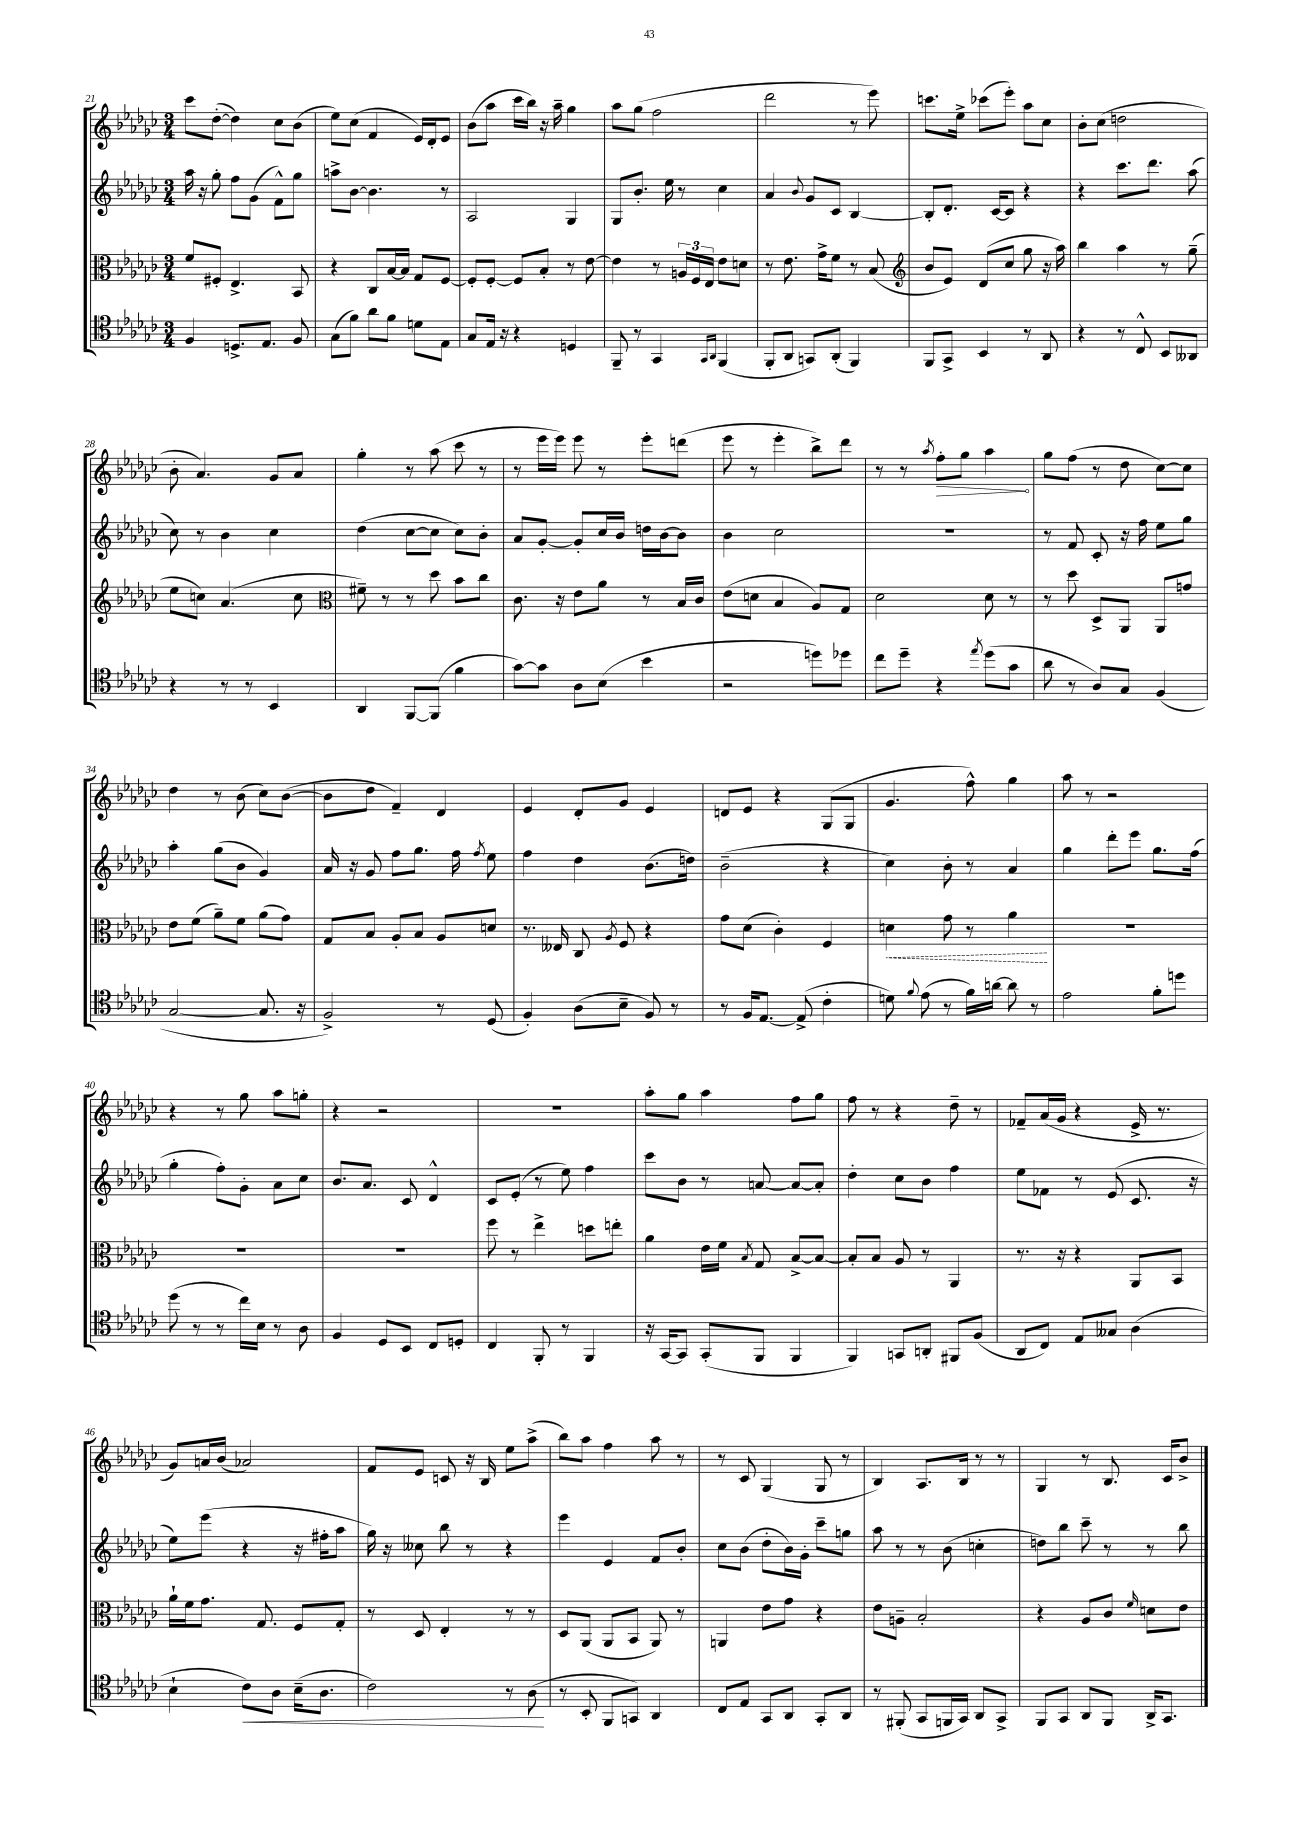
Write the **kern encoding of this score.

**kern	**dynam	**kern	**dynam	**kern	**kern	**dynam
*part4	*part4	*part3	*part3	*part2	*part1	*part1
*staff4	*staff4	*staff3	*staff3	*staff2	*staff1	*staff1
*clefC4	*	*clefC3	*	*clefG2	*clefG2	*
*k[b-e-a-d-g-c-]	*	*k[b-e-a-d-g-c-]	*	*k[b-e-a-d-g-c-]	*k[b-e-a-d-g-c-]	*
*M3/4	*	*M3/4	*	*M3/4	*M3/4	*
=21	=21	=21	=21	=21	=21	=21
4F/	.	8f/L	.	16aa-\	8ccc-\L	.
.	.	.	.	16r	.	.
.	.	8F#X'/J	.	8gg-'\	([8dd-'\J	.
8.Dn^/L	.	4.E-^/	.	8ff\L	4dd-\])	.
.	.	.	.	(8g-\J	.	.
8.E-/J	.	.	.	.	.	.
.	.	.	.	8f^^\L)	8cc-\L	.
8F/	.	8BB-/	.	8gg-\J	(8b-\J	.
=22	=22	=22	=22	=22	=22	=22
(8G-\L	.	4r	.	8aan^\L	8ee-\L)	.
8f\J)	.	.	.	[8b-\J	(8cc-\J	.
8a-\L	.	8C-/L	.	4.b-\]	4f/	.
8f\J	.	[16B-/L	.	.	.	.
.	.	16B-/JJ]	.	.	.	.
8dn\L	.	8G-/L	.	.	16e-/LL)	.
.	.	.	.	.	16d-'/J	.
8E-\J	.	[8F/J	.	8r	8e-/J	.
=23	=23	=23	=23	=23	=23	=23
8G-/L	.	8F'/L]	.	2A-/	(8b-\L	.
16E-/Jk	.	[8F'/J	.	.	8aa-\J	.
16r	.	.	.	.	.	.
4r	.	8F/L]	.	.	16ccc-\LL	.
.	.	.	.	.	16bb-\JJ)	.
.	.	8B-'/J	.	.	16r	.
.	.	.	.	.	16aa-~\	.
4Dn/	.	8r	.	4G-/	4gg-\	.
.	.	[8e-\	.	.	.	.
=24	=24	=24	=24	=24	=24	=24
8FF~/	.	4e-\]	.	8G-/L	8aa-\L	.
8r	.	.	.	8.b-'/J	(8gg-\J	.
4GG-/	.	8r	.	.	2ff\	.
.	.	.	.	16ee-\	.	.
.	.	24An/LL	.	8r	.	.
.	.	24F/	.	.	.	.
.	.	24E-/JJ	.	.	.	.
16qqGG-/LL	.	.	.	.	.	.
16qqAA-/JJ	.	.	.	.	.	.
(4FF/	.	8e-\L	.	4cc-\	.	.
.	.	8dn\J	.	.	.	.
=25	=25	=25	=25	=25	=25	=25
8FF'/L	.	8r	.	4a-/	2ddd-\	.
8AA-/J	.	8.e-\	.	.	.	.
.	.	.	.	8qqb-/	.	.
8GGn/L)	.	.	.	8g-/L	.	.
.	.	16g-^\KL	.	.	.	.
(8AA-'/J	.	8f\J	.	8c-/J	.	.
4FF/)	.	8r	.	[4B-/	8r	.
.	.	(8B-/	.	.	8eee-\)	.
=26	=26	=26	=26	=26	=26	=26
*	*	*clefG2	*	*	*	*
8FF/L	.	8b-/L	.	8B-'/L]	8.cccn\L	.
8GG-^/J	.	8e-/J)	.	8.d-'/J	.	.
.	.	.	.	.	16ee-^\Jk	.
4BB-/	.	(8d-/L	.	.	(8ccc-X\L	.
.	.	.	.	[16c-/KL	.	.
.	.	8cc-/J	.	8c-/J]	8eee-'\J)	.
8r	.	8gg-\	.	4r	8aa-\L	.
8AA-/	.	16r	.	.	8cc-\J	.
.	.	16aa-\)	.	.	.	.
=27	=27	=27	=27	=27	=27	=27
4r	.	4bb-\	.	4r	8b-'\L	.
.	.	.	.	.	(8cc-\J	.
8r	.	4aa-\	.	8.ccc-\L	2ddn\	.
8C-^^/	.	.	.	.	.	.
.	.	.	.	8.ddd-\J	.	.
8BB-/L	.	8r	.	.	.	.
8AA--X/J	.	(8gg-~\	.	(8aa-\	.	.
!!LO:LB:g=z
=28	=28	=28	=28	=28	=28	=28
4r	.	8ee-\L	.	8cc-\)	8b-'\	.
.	.	8ccn\J)	.	8r	4.a-/)	.
8r	.	(4.a-/	.	4b-\	.	.
8r	.	.	.	.	.	.
4BB-/	.	.	.	4cc-\	8g-/L	.
.	.	8cc\	.	.	8a-/J	.
=29	=29	=29	=29	=29	=29	=29
*	*	*clefC3	*	*	*	*
4AA-/	.	8f#X~\)	.	(4dd-\	4gg-'\	.
.	.	8r	.	.	.	.
[8FF/L	.	8r	.	[8cc-\L	8r	.
(8FF/J]	.	8dd-\	.	8cc-\J]	(8aa-\	.
4f\	.	8b-\L	.	8cc-\L)	8ccc-\	.
.	.	8cc-\J	.	8b-'\J	8r	.
=30	=30	=30	=30	=30	=30	=30
[8g-\L)	.	8.c-\	.	8a-/L	8r	.
8g-\J]	.	.	.	[8g-'/J	16eee-\LL	.
.	.	16r	.	.	16eee-\JJ)	.
8A-\L	.	8e-\L	.	8g-'/L]	8eee-\	.
(8B-\J	.	8a-\J	.	16cc-/L	8r	.
.	.	.	.	16b-/JJ	.	.
4b-\	.	8r	.	16ddn\LL	8eee-'\L	.
.	.	.	.	[16b-\J	.	.
.	.	16B-/LL	.	8b-\J]	(8dddn\J	.
.	.	16c-/JJ	.	.	.	.
=31	=31	=31	=31	=31	=31	=31
2r	.	(8e-\L	.	4b-\	8eee-\	.
.	.	8dn\J	.	.	8r	.
.	.	4B-/	.	2cc-\	4eee-'\	.
8ddn\L)	.	8A-/L)	.	.	8bb-^\L)	.
8dd-X\J	.	8G-/J	.	.	8ddd-\J	.
=32	=32	=32	=32	=32	=32	=32
8cc-\L	.	2d-\	.	2.r	8r	.
8dd-~\J	.	.	.	.	8r	.
.	.	.	.	.	8qaa-/	.
!	!	!	!	!	!	!LO:HP:b
4r	.	.	.	.	8ff'\L	>
.	.	.	.	.	8gg-\J	.
8qee-/	.	.	.	.	.	.
(8dd-\L	.	8d-\	.	.	4aa-\	.
8g-\J	.	8r	.	.	.	.
.	.	.	.	.	.	]
=33	=33	=33	=33	=33	=33	=33
8a-\	.	8r	.	8r	8gg-\L	.
8r	.	8dd-\	.	8f/	(8ff\J	.
8A-/L)	.	8D-^/L	.	8c-'/	8r	.
8G-/J	.	8AA-/J	.	16r	8dd-\	.
.	.	.	.	16ff\	.	.
(4F/	.	8AA-/L	.	8ee-\L	[8cc-\L)	.
.	.	8gn/J	.	8gg-\J	8cc-\J]	.
!!LO:LB:g=z
=34	=34	=34	=34	=34	=34	=34
[2G-/	.	8e-\L	.	4aa-'\	4dd-\	.
.	.	(8f\J	.	.	.	.
.	.	8a-~\L)	.	(8gg-\L	8r	.
.	.	8f\J	.	8b-\J	(8b-\	.
8.G-/]	.	(8a-\L	.	4g-/)	8cc-\L)	.
.	.	8g-\J)	.	.	([8b-\J	.
16r	.	.	.	.	.	.
=35	=35	=35	=35	=35	=35	=35
2F^/)	.	8G-/L	.	16a-/	8b-\L]	.
.	.	.	.	16r	.	.
.	.	8B-/J	.	8g-/	8dd-\J	.
.	.	8A-'/L	.	8ff\L	4f~/)	.
.	.	8B-/J	.	8.gg-\J	.	.
8r	.	8A-/L	.	.	4d-/	.
.	.	.	.	16ff\	.	.
.	.	.	.	8qff/	.	.
(8D-/	.	8dn/J	.	8ee-\	.	.
=36	=36	=36	=36	=36	=36	=36
4F'/)	.	8.r	.	4ff\	4e-/	.
.	.	16E--X/	.	.	.	.
(8A-\L	.	8C-/	.	4dd-\	8d-'/L	.
.	.	8qA-/	.	.	.	.
8B-~\J	.	8F/	.	.	8g-/J	.
8F/)	.	4r	.	(8.b-\L	4e-/	.
8r	.	.	.	.	.	.
.	.	.	.	16ddn\Jk)	.	.
=37	=37	=37	=37	=37	=37	=37
8r	.	8g-\L	.	(2b-~\	8dn/L	.
16F/KL	.	(8d-\J	.	.	8e-/J	.
[8.E-/J	.	.	.	.	.	.
.	.	4c-'\)	.	.	4r	.
(8E-^/]	.	.	.	.	.	.
4c-'\	.	4F/	.	4r	(8G-/L	.
.	.	.	.	.	8G-/J	.
=38	=38	=38	=38	=38	=38	=38
!	!	!	!LO:HP:b	!	!	!
8dn\)	.	4dn\	<	4cc-\)	4.g-/	.
8qqf/	.	.	.	.	.	.
(8e-\	.	.	.	.	.	.
8r	.	8g-\	.	8b-'\	.	.
16f\LL)	.	8r	.	8r	8ff^^\)	.
[16an\JJ	.	.	.	.	.	.
8a\]	.	4a-\	.	4a-/	4gg-\	.
8r	.	.	.	.	.	.
.	.	.	[	.	.	.
=39	=39	=39	=39	=39	=39	=39
2e-\	.	2.r	.	4gg-\	8aa-\	.
.	.	.	.	.	8r	.
.	.	.	.	8ddd-'\L	2r	.
.	.	.	.	8eee-\J	.	.
8f'\L	.	.	.	8.gg-\L	.	.
8ddn\J	.	.	.	.	.	.
.	.	.	.	(16ff\Jk	.	.
!!LO:LB:g=z
=40	=40	=40	=40	=40	=40	=40
(8dd-\	.	2.r	.	4gg-'\	4r	.
8r	.	.	.	.	.	.
8r	.	.	.	8ff'\L)	8r	.
16cc-\LL)	.	.	.	8g-'\J	8gg-\	.
16B-\JJ	.	.	.	.	.	.
8r	.	.	.	8a-\L	8aa-\L	.
8A-\	.	.	.	8cc-\J	8ggn'\J	.
=41	=41	=41	=41	=41	=41	=41
4F/	.	2.r	.	8.b-/L	4r	.
.	.	.	.	8.a-/J	.	.
8D-/L	.	.	.	.	2r	.
8BB-/J	.	.	.	8c-/	.	.
8C-/L	.	.	.	4d-^^/	.	.
8Dn'/J	.	.	.	.	.	.
=42	=42	=42	=42	=42	=42	=42
4C-/	.	8ff\	.	8c-/L	2.r	.
.	.	8r	.	(8e-'/J	.	.
8FF'/	.	4ee-^\	.	8r	.	.
8r	.	.	.	8ee-\)	.	.
4FF/	.	8ddn\L	.	4ff\	.	.
.	.	8een'\J	.	.	.	.
=43	=43	=43	=43	=43	=43	=43
16r	.	4a-\	.	8ccc-\L	8aa-'\L	.
[16GG-/KL	.	.	.	.	.	.
8GG-/J]	.	.	.	8b-\J	8gg-\J	.
(8GG-'/L	.	16e-\LL	.	8r	4aa-\	.
.	.	16f\JJ	.	.	.	.
.	.	8qB-/	.	.	.	.
8FF/J	.	8G-/	.	[8an/	.	.
4FF/	.	[8B-^/L	.	8a/L_	8ff\L	.
.	.	8B-/J_	.	8a'/J]	8gg-\J	.
=44	=44	=44	=44	=44	=44	=44
4FF/)	.	8B-'/L]	.	4dd-'\	8ff\	.
.	.	8B-/J	.	.	8r	.
8GGn/L	.	8A-/	.	8cc-\L	4r	.
8AAn'/J	.	8r	.	8b-\J	.	.
8FF#X/L	.	4AA-/	.	4ff\	8dd-~\	.
(8F/J	.	.	.	.	8r	.
=45	=45	=45	=45	=45	=45	=45
8AA-/L	.	8.r	.	8ee-\L	8f-X~/L	.
8C-/J)	.	.	.	8f-X\J	(16a-/L	.
.	.	16r	.	.	16g-/JJ	.
8E-/L	.	4r	.	8r	4r	.
8G--X/J	.	.	.	(8e-/	.	.
(4A-\	.	8AA-/L	.	8.c-/	16e-^/	.
.	.	.	.	.	8.r	.
.	.	8BB-/J	.	.	.	.
.	.	.	.	16r	.	.
!!LO:LB:g=z
=46	=46	=46	=46	=46	=46	=46
4B-`\	.	16a-`\LL	.	8ee-\L)	8g-/L)	.
.	.	16f\J	.	.	.	.
.	.	8.g-\J	.	(8eee-\J	16an/L	.
.	.	.	.	.	(16b-/JJ	.
!	!LO:HP:b	!	!	!	!	!
8c-\L)	<	.	.	4r	2a-X/)	.
.	.	8.G-/	.	.	.	.
8A-\J	.	.	.	.	.	.
(16B-~\KL	.	8F/L	.	16r	.	.
8.A-\J	.	.	.	16ff#X'\KL	.	.
.	.	8G-'/J	.	8aa-\J	.	.
=47	=47	=47	=47	=47	=47	=47
2c-\)	.	8r	.	16gg-\)	8f/L	.
.	.	.	.	16r	.	.
.	.	8D-/	.	8cc--X\	8e-/J	.
.	.	4E-'/	.	8bb-\	8cn/	.
.	.	.	.	8r	16r	.
.	.	.	.	.	16B-/	.
8r	.	8r	.	4r	8ee-\L	.
(8A-\	.	8r	.	.	(8aa-^\J	.
.	[	.	.	.	.	.
=48	=48	=48	=48	=48	=48	=48
8r	.	8D-/L	.	4eee-\	8bb-\L)	.
8BB-'/	.	(8AA-/J	.	.	8aa-\J	.
8FF/L	.	8AA-/L	.	4e-/	4ff\	.
8GGn/J)	.	8BB-/J	.	.	.	.
4AA-/	.	8AA-/)	.	8f/L	8aa-\	.
.	.	8r	.	8b-'/J	8r	.
=49	=49	=49	=49	=49	=49	=49
8C-/L	.	4AAn/	.	8cc-\L	8r	.
8E-/J	.	.	.	(8b-\J	8c-/	.
8GG-/L	.	8e-\L	.	8dd-'\L	(4G-/	.
8AA-/J	.	8g-\J	.	16b-\L)	.	.
.	.	.	.	16g-'\JJ	.	.
8GG-'/L	.	4r	.	8ccc-~\L	8G-/	.
8AA-/J	.	.	.	8ggn\J	8r	.
=50	=50	=50	=50	=50	=50	=50
8r	.	8e-\L	.	8aa-\	4B-/)	.
(8FF#X'/	.	8An~\J	.	8r	.	.
8GG-/L	.	2B-'/	.	8r	8.A-/L	.
16FFn/L	.	.	.	(8b-\	.	.
16GG-/JJ)	.	.	.	.	16B-/Jk	.
8AA-/L	.	.	.	4ccn'\	8r	.
8GG-^/J	.	.	.	.	8r	.
=51	=51	=51	=51	=51	=51	=51
8FF/L	.	4r	.	8ddn\L)	4G-/	.
8GG-/J	.	.	.	8bb-\J	.	.
8AA-/L	.	8A-/L	.	8ccc-~\	8r	.
8FF/J	.	8c-/J	.	8r	8.B-/	.
.	.	16qqf/	.	.	.	.
16AA-^/KL	.	8dn\L	.	8r	.	.
8.GG-/J	.	.	.	.	16c-/KL	.
.	.	8e-\J	.	8bb-\	8b-^/J	.
==	==	==	==	==	==	==
*-	*-	*-	*-	*-	*-	*-
